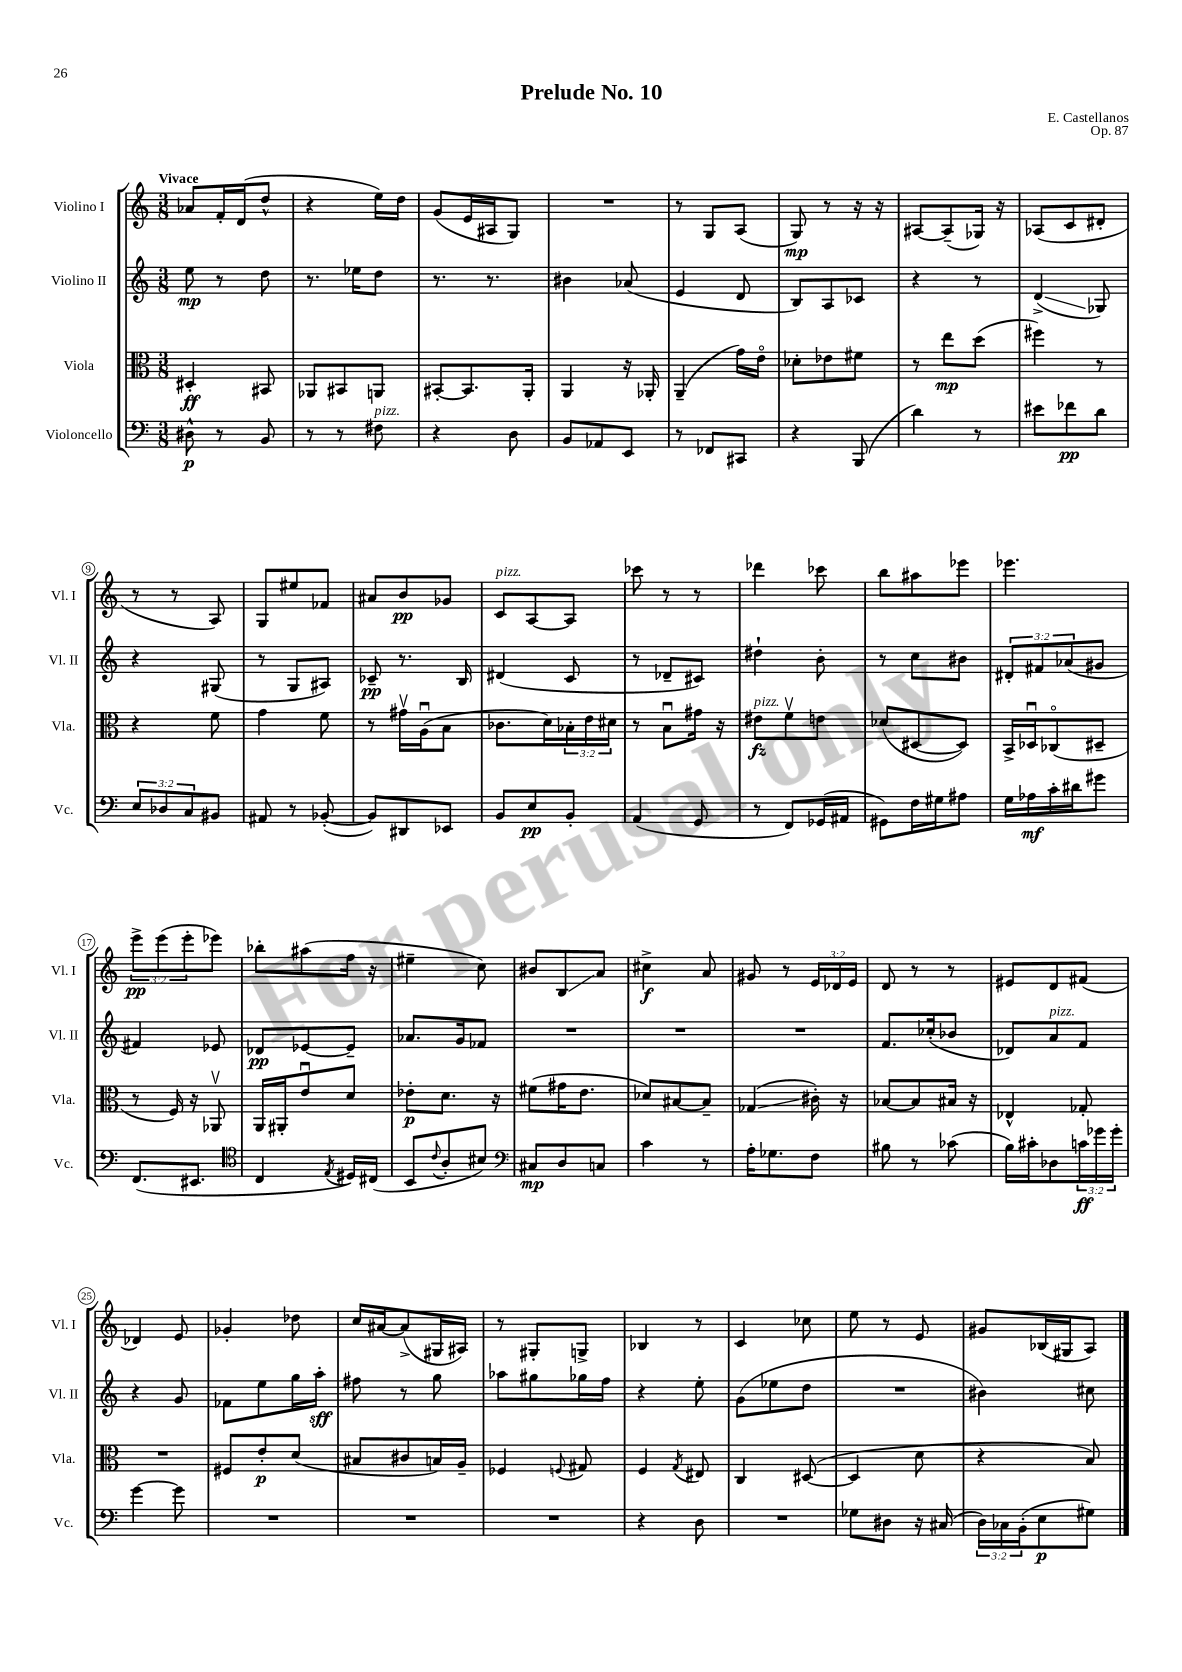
\header { title = "Prelude No. 10" composer = "E. Castellanos" opus = "Op. 87" }
<<
\new StaffGroup <<
\new Staff = "s0" \with { instrumentName = "Violino I" shortInstrumentName = "Vl. I" } {
    \clef treble \key c \major \numericTimeSignature \time 3/8 \override Staff.TupletNumber.text = #tuplet-number::calc-fraction-text \tempo "Vivace"
    aes'8 f'16-. d'16( d''8-^ |
    r4 e''16) d''16 |
    g'8( e'16 ais16 g8) |
    R4. |
    r8 g8 a8( |
    g8\mp) r8 r16 r16 |
    ais8~ ais8--( ges16) r16 |
    aes8( c'8 dis'8-. |
    r8 r8 a8) |
    g8 eis''8 fes'8 |
    ais'8 b'8\pp ges'8 |
    c'8^\markup { \italic "pizz." } a8~ a8 |
    ces'''8 r8 r8 |
    des'''4 ces'''8 |
    b''8 ais''8 ees'''8 |
    ees'''4. |
    \tuplet 3/2 { e'''8->\pp e'''8( e'''8-. } ees'''8) |
    bes''8-. ais''8( f''16 r16 |
    eis''4-- c''8) |
    bis'8 b8\glissando a'8 |
    cis''4->\f a'8 |
    gis'8 r8 \tuplet 3/2 { e'16 des'16 e'16 } |
    d'8 r8 r8 |
    eis'8 d'8 fis'8( |
    des'4) e'8 |
    ges'4-. des''8 |
    c''16 ais'16~ ais'8->( gis16 ais16) |
    r8 gis8-. g8-> |
    bes4 r8 |
    c'4 ces''8 |
    e''8 r8 e'8 |
    gis'8 bes16( gis16 a8) \bar "|." |
}
\new Staff = "s1" \with { instrumentName = "Violino II" shortInstrumentName = "Vl. II" } {
    \clef treble \key c \major \numericTimeSignature \time 3/8 \override Staff.TupletNumber.text = #tuplet-number::calc-fraction-text
    e''8\mp r8 d''8 |
    r8. ees''16 d''8 |
    r8. r8. |
    bis'4 aes'8( |
    e'4 d'8 |
    b8) a8 ces'8 |
    r4 r8 |
    d'4->\glissando( ges8) |
    r4 gis8( |
    r8 g8 ais8) |
    ces'8--\pp r8. b16 |
    dis'4( c'8 |
    r8 des'8-- cis'8) |
    dis''4-! b'8-. |
    r8 c''8 bis'8 |
    \tuplet 3/2 { dis'8-. fis'8 aes'8( } gis'8 |
    fis'4) ees'8 |
    des'8\pp ees'8~ ees'8-- |
    aes'8. g'16 fes'8 |
    R4. |
    R4. |
    R4. |
    f'8. ces''16-.( bes'8 |
    des'8) a'8^\markup { \italic "pizz." } f'8 |
    r4 g'8 |
    fes'8 e''8 g''16 a''16-.\sff |
    fis''8 r8 g''8 |
    aes''8 gis''8 ges''16 f''16 |
    r4 e''8-. |
    g'8( ees''8 d''8 |
    R4. |
    bis'4) cis''8 \bar "|." |
}
\new Staff = "s2" \with { instrumentName = "Viola" shortInstrumentName = "Vla." } {
    \clef alto \key c \major \numericTimeSignature \time 3/8 \override Staff.TupletNumber.text = #tuplet-number::calc-fraction-text
    dis4-.\ff bis,8 |
    aes,8 bis,8 a,8 |
    bis,8~-. bis,8. a,16-. |
    a,4 r16 aes,16-. |
    a,4--( g'16) e'16\flageolet |
    des'8-. ees'8 fis'8 |
    r8 e''8\mp d''8( |
    fis''4) r8 |
    r4 f'8 |
    g'4 f'8 |
    r8 gis'16\upbow a16\downbow( b8 |
    ces'8. d'16) \tuplet 3/2 { bes16-. e'16 dis'16 } |
    r8 b8\downbow gis'16 r16 |
    eis'8\fz^\markup { \italic "pizz." } f'8\upbow e'8 |
    des'8( dis8~ dis8) |
    b,16-> des16\downbow ces8\flageolet( dis8-- |
    r8 f16) r16 aes,8\upbow |
    a,16 ais,16-. e'8\downbow d'8 |
    ees'8-.\p d'8. r16 |
    fis'8( gis'16 e'8. |
    des'8) bis8~ bis8-- |
    ges4\glissando( cis'16-.) r16 |
    bes8~ bes8 bis16 r16 |
    ees4-^ ges8-. |
    R4. |
    fis8 e'8-.\p d'8( |
    bis8 cis'8 b16) a16-- |
    fes4 \appoggiatura { f8 } gis8 |
    f4 \acciaccatura { g8 } eis8 |
    c4 dis8~( |
    dis4 d'8 |
    r4 b8) \bar "|." |
}
\new Staff = "s3" \with { instrumentName = "Violoncello" shortInstrumentName = "Vc." } {
    \clef bass \key c \major \numericTimeSignature \time 3/8 \override Staff.TupletNumber.text = #tuplet-number::calc-fraction-text
    dis8-^\p r8 b,8 |
    r8 r8 fis8^\markup { \italic "pizz." } |
    r4 d8 |
    b,8 aes,8 e,8 |
    r8 fes,8 cis,8 |
    r4 b,,8( |
    d'4) r8 |
    eis'8 fes'8\pp d'8 |
    \tuplet 3/2 { e8 des8 c8 } bis,8 |
    ais,8 r8 bes,8~-.( |
    bes,8) dis,8 ees,8 |
    b,8 e8\pp b,8-. |
    a,4( g,8 |
    r8 f,8) ges,16( ais,16 |
    gis,8) f16 gis16 ais8 |
    g16 aes16\mf c'16-. dis'16 gis'8 |
    f,8.( eis,8. |
    \clef tenor c4 \acciaccatura { e8 } dis16) cis16( |
    b,8 \appoggiatura { c'8 } a8-. bis8) |
    \clef bass cis8\mp d8 c8 |
    c'4 r8 |
    a16-. ges8. f8 |
    bis8 r8 ces'8( |
    b16) cis'16-. des8 \tuplet 3/2 { c'16\ff ges'16 ges'16-. } |
    g'4~ g'8 |
    R4. |
    R4. |
    R4. |
    r4 d8 |
    R4. |
    ges8 dis8 r16 cis16( |
    \tuplet 3/2 { d16) ces16 b,16-.( } e8\p gis8) \bar "|." |
}
>>
>>
\layout { \context { \Score \override BarNumber.stencil = #(make-stencil-circler 0.1 0.3 ly:text-interface::print) } }
